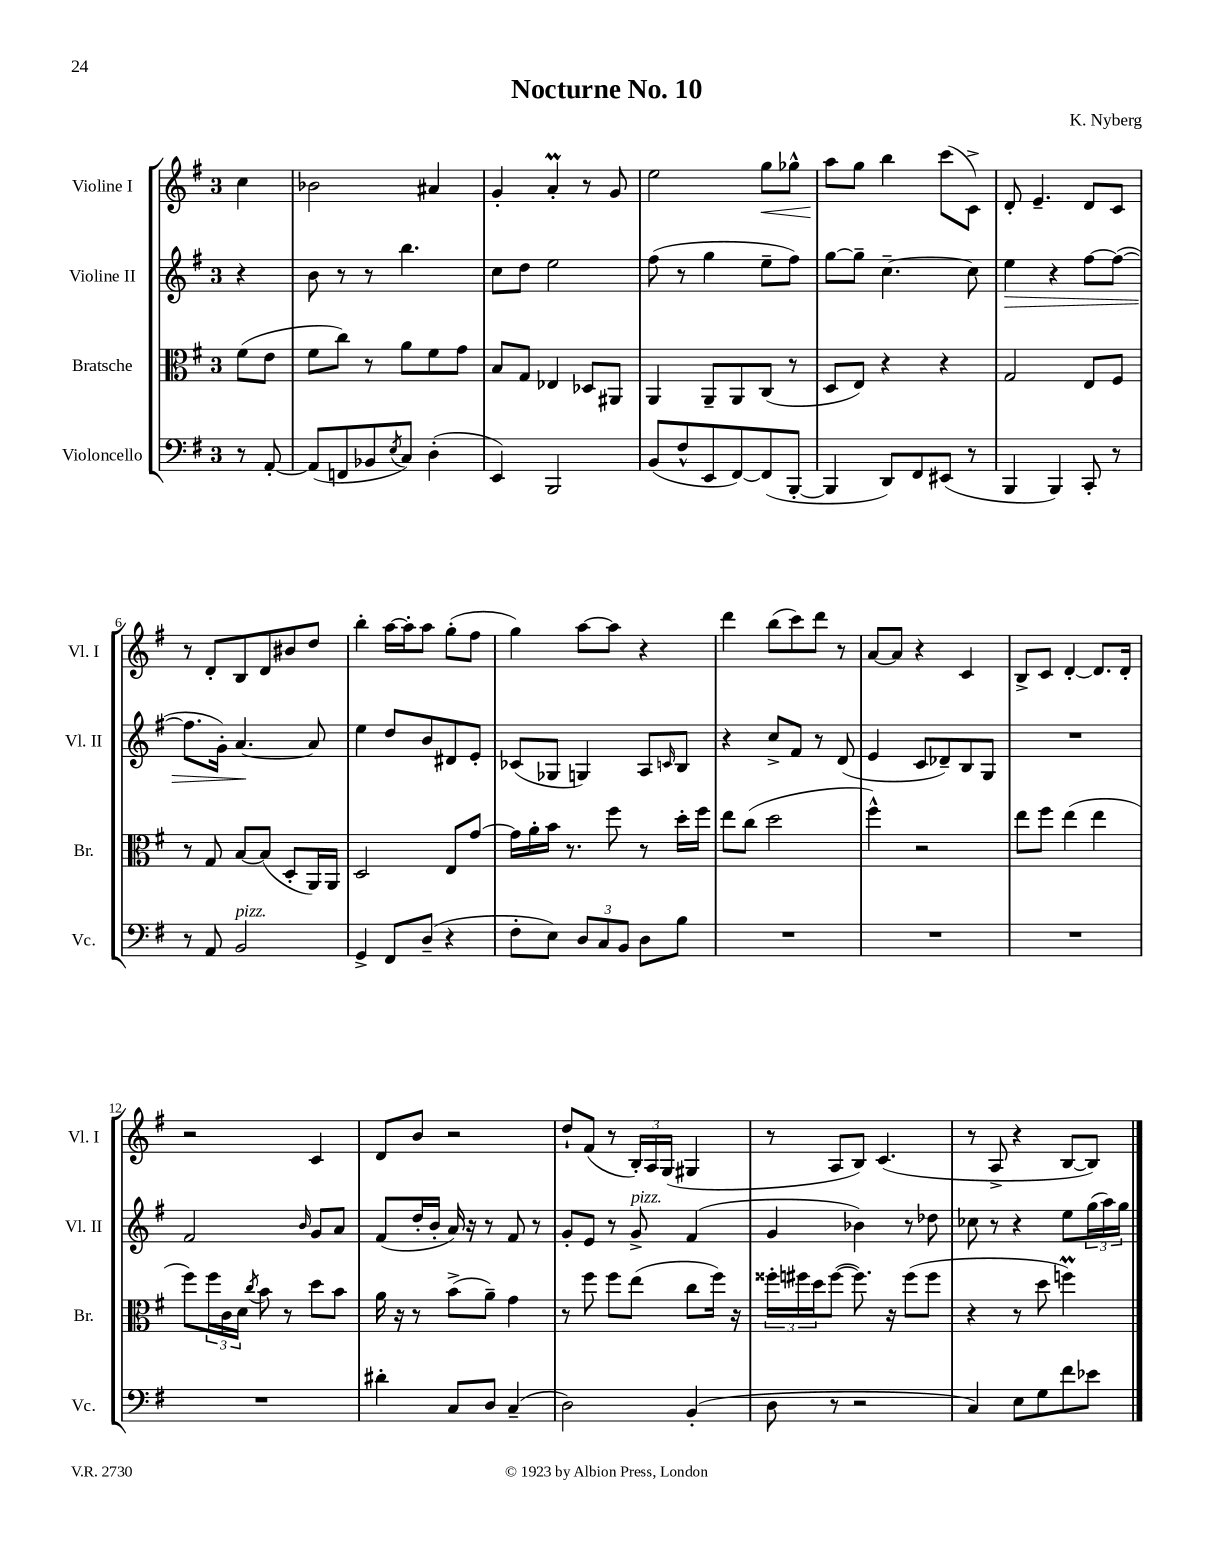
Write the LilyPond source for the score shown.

\header { title = "Nocturne No. 10" composer = "K. Nyberg" }
<<
\new StaffGroup <<
\new Staff = "s0" \with { instrumentName = "Violine I" shortInstrumentName = "Vl. I" } {
    \clef treble \key g \major \once \override Staff.TimeSignature.style = #'single-digit \time 3/4 \partial 4
    c''4 |
    bes'2 ais'4 |
    g'4-. a'4-.\prall r8 g'8 |
    e''2 g''8\< ges''8-^ |
    a''8\! g''8 b''4 c'''8( c'8->) |
    d'8-. e'4.-- d'8 c'8 |
    r8 d'8-. b8 d'8 bis'8 d''8 |
    b''4-. a''16~ a''16-. a''8 g''8-.( fis''8 |
    g''4) a''8~ a''8 r4 |
    d'''4 b''8( c'''8) d'''8 r8 |
    a'8~ a'8 r4 c'4 |
    b8-> c'8 d'4~-. d'8. d'16-. |
    r2 c'4 |
    d'8 b'8 r2 |
    d''8-! fis'8( r8 \tuplet 3/2 { b16-.) a16 g16( } gis4 |
    r8 a8 b8) c'4.( |
    r8 a8-> r4 b8~ b8) \bar "|." |
}
\new Staff = "s1" \with { instrumentName = "Violine II" shortInstrumentName = "Vl. II" } {
    \clef treble \key g \major \once \override Staff.TimeSignature.style = #'single-digit \time 3/4 \partial 4
    r4 |
    b'8 r8 r8 b''4. |
    c''8 d''8 e''2 |
    fis''8( r8 g''4 e''8-- fis''8) |
    g''8~ g''8-- c''4.~-- c''8 |
    e''4\> r4 fis''8~ fis''8~( |
    fis''8. g'16-.) a'4.~\! a'8 |
    e''4 d''8 b'8 dis'8 e'8-. |
    ces'8( ges8 g4) a8 \grace { c'16 } b8 |
    r4 c''8-> fis'8 r8 d'8( |
    e'4 c'8 des'8--) b8 g8 |
    R2. |
    fis'2 \grace { b'16 } g'8 a'8 |
    fis'8( d''16-. b'16-. a'16) r16 r8 fis'8 r8 |
    g'8-. e'8 r8 g'8->^\markup { \italic "pizz." } fis'4( |
    g'4 bes'4) r8 des''8 |
    ces''8 r8 r4 e''8 \tuplet 3/2 { g''16( a''16) g''16 } \bar "|." |
}
\new Staff = "s2" \with { instrumentName = "Bratsche" shortInstrumentName = "Br." } {
    \clef alto \key g \major \once \override Staff.TimeSignature.style = #'single-digit \time 3/4 \partial 4
    fis'8( e'8 |
    fis'8 c''8) r8 a'8 fis'8 g'8 |
    b8 g8 ees4 des8 ais,8 |
    a,4 a,8-- a,8 c8( r8 |
    d8 e8) r4 r4 |
    g2 e8 fis8 |
    r8 g8 b8~ b8( d8-. a,16) a,16 |
    d2 e8 g'8~ |
    g'16 a'16-. b'16 r8. fis''8 r8 d''16-. fis''16 |
    e''8 c''8( d''2 |
    fis''4-^) r2 |
    e''8 fis''8 e''4( e''4 |
    fis''8) \tuplet 3/2 { fis''16 c'16 d'16 } \acciaccatura { c''8 } b'8 r8 d''8 b'8 |
    a'16 r16 r8 b'8->( a'8--) g'4 |
    r8 fis''8 fis''8 e''8( c''8 fis''16) r16 |
    \tuplet 3/2 { fisis''16-. fis''16 d''16 } fis''8~( fis''8.) r16 fis''8( fis''8 |
    r4 r8 d''8 f''4\prall) \bar "|." |
}
\new Staff = "s3" \with { instrumentName = "Violoncello" shortInstrumentName = "Vc." } {
    \clef bass \key g \major \once \override Staff.TimeSignature.style = #'single-digit \time 3/4 \partial 4
    r8 a,8~-. |
    a,8( f,8 bes,8 \acciaccatura { e8 } c8) d4-.( |
    e,4) b,,2 |
    b,8( fis8-^ e,8 fis,8~) fis,8( b,,8~-. |
    b,,4 d,8) fis,8 eis,8( r8 |
    b,,4 b,,4) c,8-. r8 |
    r8 a,8 b,2^\markup { \italic "pizz." } |
    g,4-> fis,8 d8--( r4 |
    fis8-. e8) \tuplet 3/2 { d8 c8 b,8 } d8 b8 |
    R2. |
    R2. |
    R2. |
    R2. |
    dis'4-. c8 d8 c4--( |
    d2) b,4-.( |
    d8 r8 r2 |
    c4) e8 g8 fis'8 ees'8 \bar "|." |
}
>>
>>
